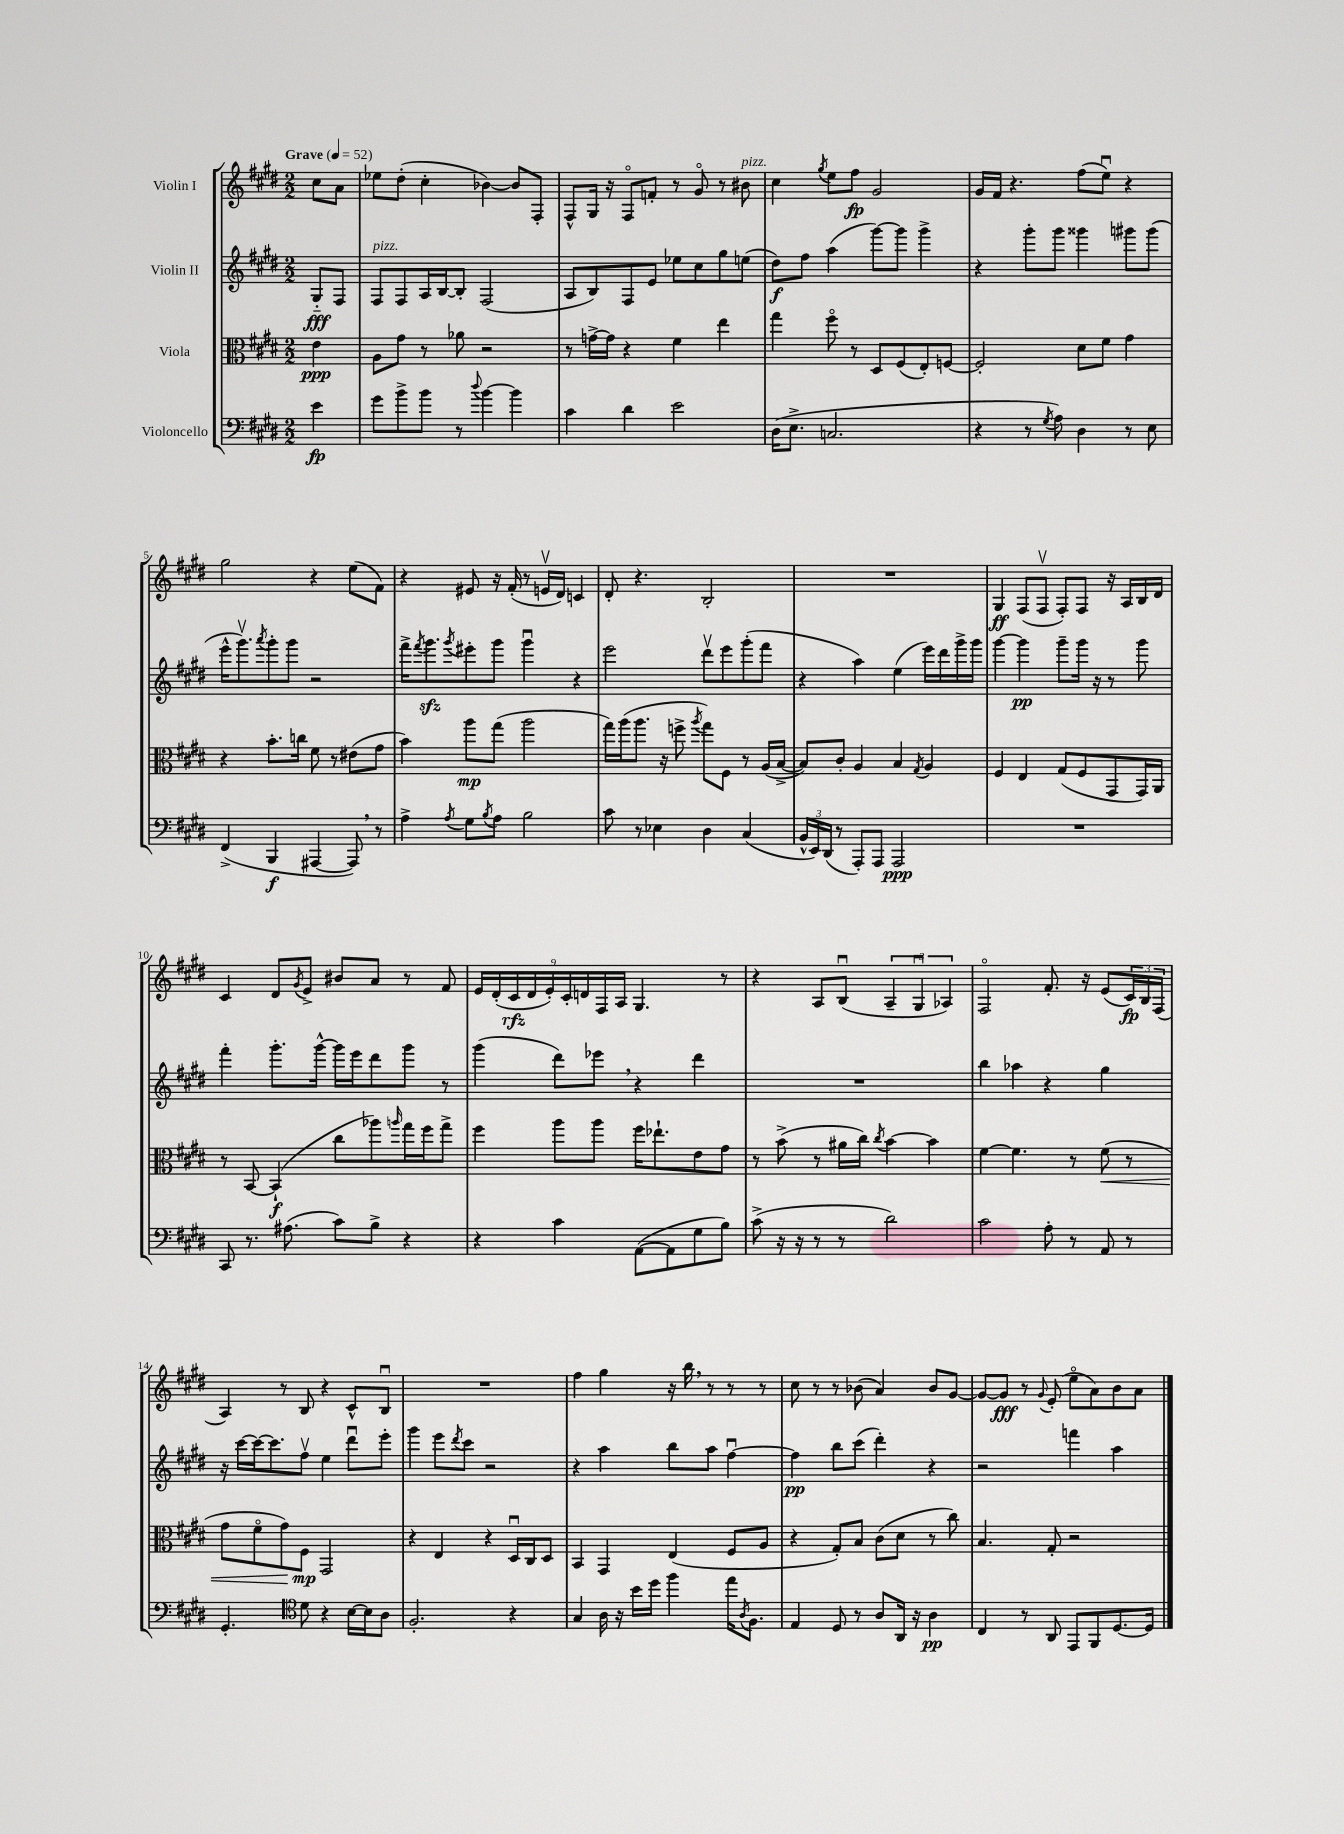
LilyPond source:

<<
\new StaffGroup <<
\new Staff = "s0" \with { instrumentName = "Violin I" } {
    \clef treble \key e \major \numericTimeSignature \time 2/2 \partial 4 \tempo "Grave" 4 = 52
    cis''8 a'8 |
    ees''8 dis''8-.( cis''4-. bes'4~) bes'8 fis8-. |
    fis8-^ gis16 r16 fis8\flageolet f'8-. r8 gis'8\flageolet r8 bis'8^\markup { \italic "pizz." } |
    cis''4 \acciaccatura { gis''8 } e''8 fis''8\fp gis'2 |
    gis'16 fis'16 r4. fis''8( e''8\downbow) r4 |
    gis''2 r4 e''8( fis'8) |
    r4 eis'8 r16 fis'16-.( r8 e'16\upbow dis'16) c'4 |
    dis'8-. r4. b2-. |
    R1 |
    gis4\ff fis8( fis8\upbow fis8-.) fis8 r16 a16 b16 dis'16 |
    cis'4 dis'8 \acciaccatura { gis'8 } e'8-> bis'8 a'8 r8 fis'8 |
    \tuplet 9/8 { e'16 dis'16-.( cis'16\rfz dis'16 e'16-.) cis'16-. d'16 fis16 a16 } gis4. r8 |
    r4 a8 b8\downbow( \tuplet 3/2 { a4-- gis4\downbow aes4) } |
    fis2\flageolet fis'8.-. r16 e'8( \tuplet 3/2 { cis'16\fp) b16 fis16( } |
    a4) r8 b8 r4 cis'8-^ b8\downbow |
    R1 |
    fis''4 gis''4 r16 b''16 \breathe r8 r8 r8 |
    cis''8 r8 r8 bes'8( a'4) bes'8 gis'8~ |
    gis'8~ gis'8\fff r8 \appoggiatura { gis'8 } e'8-.( e''8\flageolet a'8) b'8 a'8 \bar "|." |
}
\new Staff = "s1" \with { instrumentName = "Violin II" } {
    \clef treble \key e \major \numericTimeSignature \time 2/2 \partial 4
    gis8-_\fff fis8 |
    fis8^\markup { \italic "pizz." } fis8 a16 b16~ b8-. fis2( |
    a8 b8) fis8 e'8 ees''8 cis''8 gis''8 e''8( |
    dis''8\f) fis''8 a''4( gis'''8~) gis'''8 gis'''4-> |
    r4 gis'''8-. gis'''8 gisis'''4 gis'''8 gis'''8( |
    e'''16-^ gis'''8.\upbow) \acciaccatura { a'''8 } gis'''8-. gis'''8 r2 |
    fis'''16-> \acciaccatura { fis'''8 } gis'''8.\sfz \acciaccatura { gis'''8 } eis'''8-. gis'''8 gis'''4\downbow r4 |
    e'''2 dis'''8\upbow e'''8 gis'''8-.( fis'''8 |
    r4 a''4) e''4( e'''16) dis'''16 gis'''16-> gis'''16 |
    gis'''4~ gis'''4\pp gis'''8-- gis'''16 r16 r8 gis'''8 |
    fis'''4-. gis'''8.-. gis'''16~-^ gis'''16 e'''16 dis'''8 gis'''8 r8 |
    gis'''4( dis'''8) ees'''8 \breathe r4 dis'''4 |
    R1 |
    b''4 aes''4 r4 gis''4 |
    r16 cis'''16~ cis'''16~ cis'''8. fis''8\upbow e''4 dis'''8\downbow e'''8-. |
    gis'''4 e'''8 \acciaccatura { dis'''8 } cis'''8 r2 |
    r4 a''4 b''8 a''8 fis''4~\downbow |
    fis''4\pp b''8 cis'''8( dis'''4-.) r4 |
    r2 f'''4 a''4 \bar "|." |
}
\new Staff = "s2" \with { instrumentName = "Viola" } {
    \clef alto \key e \major \numericTimeSignature \time 2/2 \partial 4
    e'4\ppp |
    a8 gis'8 r8 aes'8 r2 |
    r8 g'16~-> g'16 r4 fis'4 e''4 |
    gis''4 fis''8\flageolet r8 dis8 fis8( e8-.) f8~ |
    f2-. dis'8 fis'8 gis'4 |
    r4 b'8.-. c''16 fis'8 r8 eis'8( gis'8 |
    b'4) a''8\mp gis''8( a''2 |
    gis''16) a''16( a''8. r16 f''8-> \acciaccatura { a''8 } gis''8) fis8 r8 a16( b16~-> |
    b8) cis'8-. a4 b4 \acciaccatura { gis8 } a4 |
    fis4 e4 gis8( fis8 gis,8 gis,16) a,16 |
    r8 b,8~ b,4-!\f( cis''8 aes''8) \grace { a''16 } gis''16 fis''16 gis''8-> |
    fis''4 a''8 a''8 fis''16 ees''8.-! e'8 gis'8 |
    r8 b'8->( r8 ais'16 cis''16) \acciaccatura { cis''8 } b'4~ b'4 |
    fis'4~ fis'4. r8 fis'8\<( r8 |
    gis'8 fis'8\flageolet gis'8) fis8\mp\! gis,2 |
    r4 e4 r4 dis16\downbow cis16 dis8 |
    b,4 gis,4 e4( fis8 a8 |
    r4 gis8-.) b8 cis'8( dis'8 r8 cis''8) |
    b4. gis8-. r2 \bar "|." |
}
\new Staff = "s3" \with { instrumentName = "Violoncello" } {
    \clef bass \key e \major \numericTimeSignature \time 2/2 \partial 4
    e'4\fp |
    gis'8 b'8-> b'8 r8 \appoggiatura { dis''8 } b'4~ b'4 |
    cis'4 dis'4 e'2 |
    dis16( e8.-> c2. |
    r4 r8 \acciaccatura { gis8 } a8) dis4 r8 e8 |
    fis,4->( b,,4\f ais,,4~ ais,,8) \breathe r8 |
    a4-> \acciaccatura { a8 } gis8 \acciaccatura { b8 } a8 b2 |
    cis'8 r8 ees4 dis4 cis4( |
    \tuplet 3/2 { b,16-^ e,16) dis,16( } r8 a,,8-.) a,,8 a,,2\ppp |
    R1 |
    cis,8 r8. ais8.( cis'8) b8-> r4 |
    r4 cis'4 a,8~( a,8 gis8 b8) |
    cis'8->( r16 r16 r8 r8 dis'2) |
    cis'2 a8-. r8 a,8 r8 |
    gis,4.-. \clef tenor dis'8 r4 b16~ b16 a8 |
    fis2.-. r4 |
    gis4 a16 r16 b'16 dis''16 fis''4 e''16 \acciaccatura { a8 } fis8. |
    e4 dis8 r8 a8 a,16 r16 a4\pp |
    cis4 r8 a,8 e,8 fis,8 dis8.~ dis16 \bar "|." |
}
>>
>>
